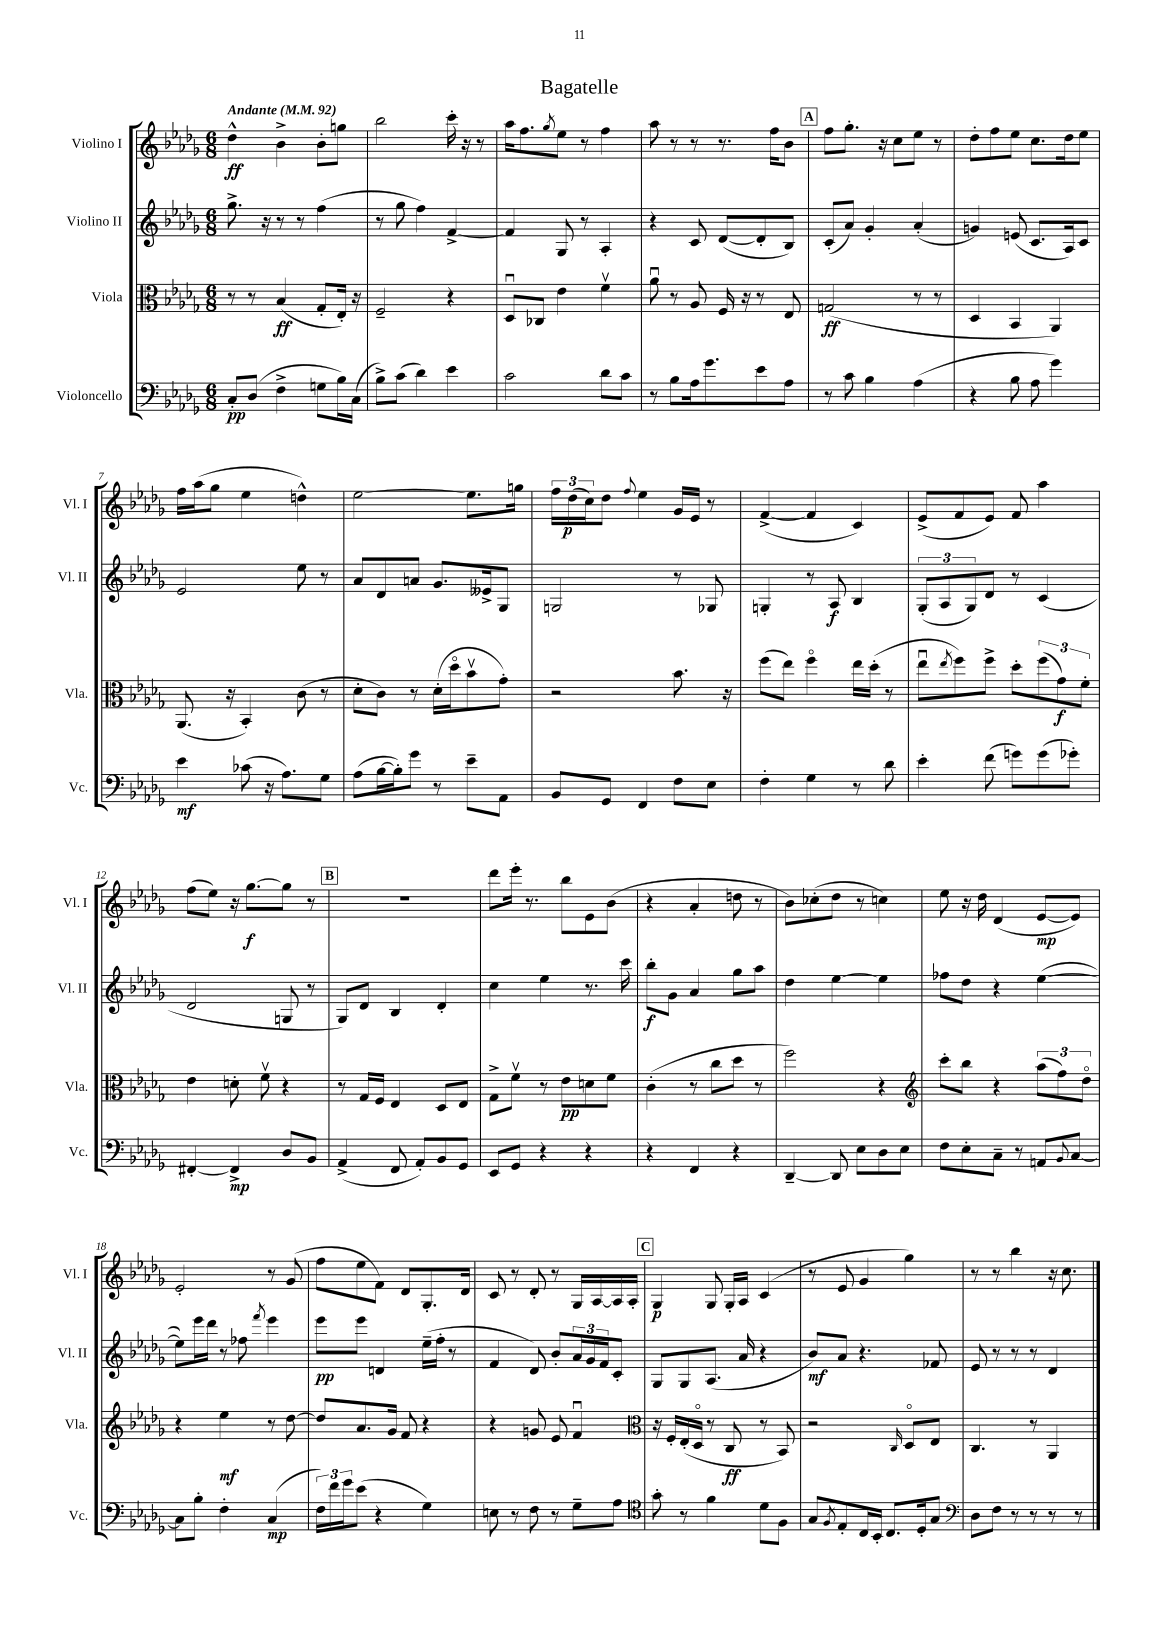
\header { title = "Bagatelle" }
<<
\new StaffGroup <<
\new Staff = "s0" \with { instrumentName = "Violino I" shortInstrumentName = "Vl. I" } {
    \clef treble \key des \major \numericTimeSignature \time 6/8 \tempo "Andante" 4 = 92
    des''4-^\ff bes'4-> bes'8-. g''8 |
    bes''2 c'''16-. r16 r8 |
    aes''16 f''8. \acciaccatura { ges''8 } ees''8 r8 f''4 |
    aes''8 r8 r8 r8. f''16 bes'8 |
    \mark \markup { \box "A" } f''8 ges''8.-. r16 c''8 ees''8 r8 |
    des''8-. f''8 ees''8 c''8. des''16 ees''8 |
    f''16 aes''16( ges''8 ees''4 d''4-^) |
    ees''2~ ees''8. g''16 |
    \tuplet 3/2 { f''16 des''16\p( c''16) } des''8 \appoggiatura { f''8 } ees''4 ges'16 ees'16 r8 |
    f'4~->( f'4 c'4) |
    ees'8->( f'8 ees'8) f'8 aes''4 |
    f''8( ees''8) r16 ges''8.~\f ges''8 r8 |
    \mark \markup { \box "B" } R2. |
    des'''8 ees'''16-. r8. bes''8 ees'8 bes'8( |
    r4 aes'4-. d''8 r8 |
    bes'8) ces''8-.( des''8 r8 c''4) |
    ees''8 r16 des''16 des'4( ees'8~\mp ees'8) |
    ees'2-. r8 ges'8( |
    f''8 ees''8 f'8) des'8 ges8.-. des'16 |
    c'8 r8 des'8-. r8 ges16 aes16~ aes16 aes16-. |
    \mark \markup { \box "C" } ges4\p ges8 ges16-. aes16 c'4( |
    r8 ees'8 ges'4 ges''4) |
    r8 r8 bes''4 r16 c''8. \bar "|." |
}
\new Staff = "s1" \with { instrumentName = "Violino II" shortInstrumentName = "Vl. II" } {
    \clef treble \key des \major \numericTimeSignature \time 6/8
    ges''8.-> r16 r8 r8 f''4( |
    r8 ges''8 f''4) f'4~-> |
    f'4 ges8 r8 aes4-. |
    r4 c'8 des'8~( des'8-. bes8) |
    \mark \markup { \box "A" } c'8-.( aes'8) ges'4-. aes'4-.( |
    g'4) e'8( c'8. aes16) c'8 |
    ees'2 ees''8 r8 |
    aes'8 des'8 a'8 ges'8. eeses'16-> ges8 |
    g2 r8 ges8 |
    g4-. r8 aes8\f bes4 |
    \tuplet 3/2 { ges8-.( aes8 ges8) } des'8 r8 c'4( |
    des'2 g8 r8 |
    \mark \markup { \box "B" } ges8) des'8 bes4 des'4-. |
    c''4 ees''4 r8. c'''16 |
    bes''8-.\f ges'8 aes'4 ges''8 aes''8 |
    des''4 ees''4~ ees''4 |
    fes''8 des''8 r4 ees''4~( |
    ees''8) ees'''16 des'''16 r8 fes''8 \acciaccatura { f'''8 } ees'''4 |
    ees'''8\pp ees'''8 d'4 ees''16--( f''16-. r8 |
    f'4 des'8) bes'8-. \tuplet 3/2 { aes'16 ges'16 f'16 } c'8-. |
    \mark \markup { \box "C" } ges8 ges8 aes8.( aes'16 r4 |
    bes'8\mf) aes'8 r4. fes'8 |
    ees'8 r8 r8 r8 des'4 \bar "|." |
}
\new Staff = "s2" \with { instrumentName = "Viola" shortInstrumentName = "Vla." } {
    \clef alto \key des \major \numericTimeSignature \time 6/8
    r8 r8 bes4\ff( ges8-. ees16-.) r16 |
    f2-- r4 |
    des8\downbow ces8 ees'4 f'4\upbow |
    aes'8\downbow r8 aes8 f16 r16 r8 ees8 |
    \mark \markup { \box "A" } g2\ff( r8 r8 |
    des4 bes,4 aes,4) |
    aes,8.( r16 bes,4-.) c'8( r8 |
    des'8-. c'8) r8 des'16-.( des''16\flageolet bes'8\upbow ges'8-.) |
    r2 bes'8. r16 |
    f''8( ees''8) f''4\flageolet ees''16 des''16-.( r8 |
    ees''8\downbow \acciaccatura { ees''8 } f''8) f''8-> des''8-. \tuplet 3/2 { f''8( ges'8\f) f'8-. } |
    ees'4 d'8-. f'8\upbow r4 |
    \mark \markup { \box "B" } r8 ges16 f16 ees4 des8 ees8 |
    ges8-> f'8\upbow r8 ees'8\pp d'8 f'8 |
    c'4-.( r8 c''8 des''8 r8 |
    f''2) r4 |
    \clef treble c'''8-. bes''8 r4 \tuplet 3/2 { aes''8( f''8) des''8\flageolet } |
    r4 ees''4\mf r8 des''8~ |
    des''8 aes'8. ges'16 f'8 r4 |
    r4 g'8 ees'8 f'4\downbow |
    \mark \markup { \box "C" } \clef alto r16 f16-. ees16-.( des16\flageolet r8 c8\ff r8 bes,8) |
    r2 \grace { c16 } des8\flageolet ees8 |
    c4. r8 aes,4 \bar "|." |
}
\new Staff = "s3" \with { instrumentName = "Violoncello" shortInstrumentName = "Vc." } {
    \clef bass \key des \major \numericTimeSignature \time 6/8
    c8-.\pp des8( f4-> g8 bes16) c16( |
    bes8->) c'8( des'4) ees'4 |
    c'2 des'8 c'8 |
    r8 bes8 aes16 ges'8. ees'8 aes8 |
    \mark \markup { \box "A" } r8 c'8 bes4 aes4( |
    r4 bes8 aes8 ges'4) |
    ees'4\mf ces'8( r16 aes8.) ges8 |
    aes8( bes16~ bes16-.) ges'8 r8 ees'8-- aes,8 |
    bes,8 ges,8 f,4 f8 ees8 |
    f4-. ges4 r8 des'8 |
    ees'4-. f'8( g'8) g'8( ges'8-.) |
    fis,4~-. fis,4->\mp des8 bes,8 |
    \mark \markup { \box "B" } aes,4->( f,8 aes,8-.) bes,8 ges,8 |
    ees,8 ges,8 r4 r4 |
    r4 f,4 r4 |
    des,4~-- des,8 ees8 des8 ees8 |
    f8 ees8-. c8-- r8 a,8 \appoggiatura { bes,8 } c8~ |
    c8 bes8-. f4-. c4\mp( |
    \tuplet 3/2 { f16) f'16 ges'16 } ees'8( r4 ges4) |
    e8 r8 f8 r8 ges8-- aes8 |
    \mark \markup { \box "C" } \clef tenor ges'8-. r8 f'4 des'8 f8 |
    ges8 \acciaccatura { f8 } ees8-. c16 bes,16-. c8. des16-. ges8 |
    \clef bass des8 f8 r8 r8 r8 r8 \bar "|." |
}
>>
>>
